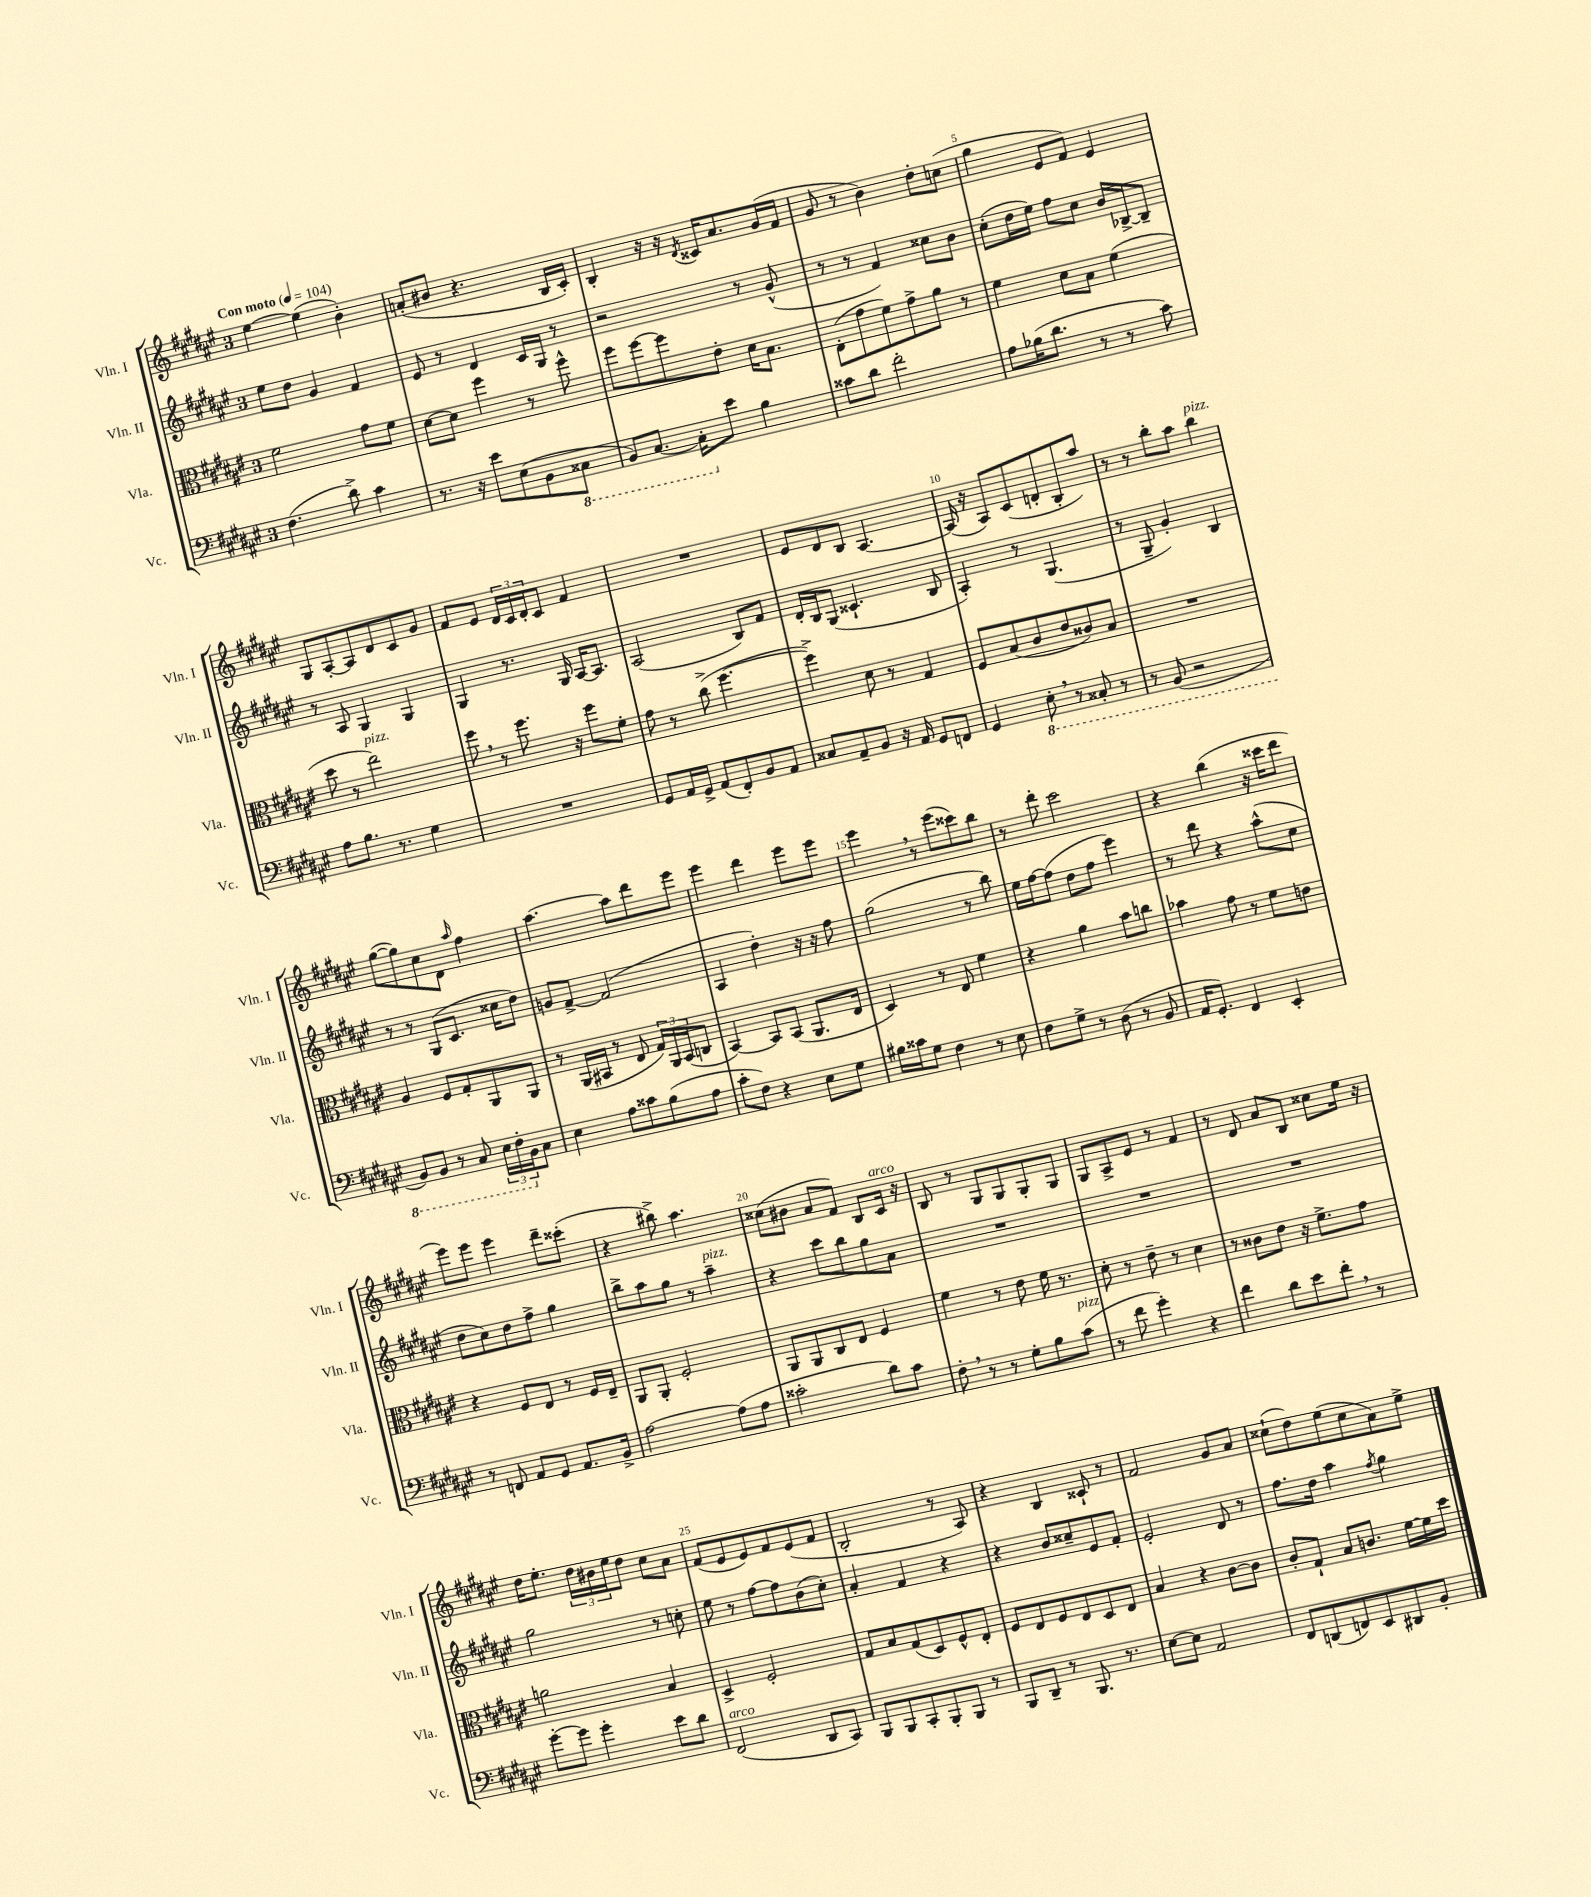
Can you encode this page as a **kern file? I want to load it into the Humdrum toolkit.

**kern	**kern	**kern	**kern
*staff4	*staff3	*staff2	*staff1
*clefF4	*clefC3	*clefG2	*clefG2
*k[f#c#g#d#a#e#]	*k[f#c#g#d#a#e#]	*k[f#c#g#d#a#e#]	*k[f#c#g#d#a#e#]
*M3/4	*M3/4	*M3/4	*M3/4
*MM104	*MM104	*MM104	*MM104
(4.F#\	2f#\	8ee#\L	[4ee#\
.	.	8dd#\J	.
.	.	4g#/	(4ee#\]
8d#^\)	.	.	.
4c#\	8g#\L	4f#/	4b'\)
.	8f#\J	.	.
=	=	=	=
8.r	[8d#\L	8e#/	(8a'/L
.	8d#\]J	8r	8b#/J
16r	.	.	.
8e#\L	4ff#\	4d#/	4.r
(8E#\	.	.	.
8BB\	8r	16c#/LL	.
.	.	16G#/JJ	.
8CC##\J	8ff#^^\	8r	16B/LL
.	.	.	16c#'/JJ)
=	=	=	=
8BBB/L)	8ff#\L	2r	4B'/
[8.CC#/J	[8ff#\	.	.
.	8ff#\]	.	16r
16CC#'\]LK	.	.	16r
.	.	.	8qd#/
8e#\J	8e#'\J	.	16c##/LK
.	.	.	8.a#/
4B\	16d#\LK	8r	.
.	8.B\J	.	.
.	.	(8g#^^/	(16g#/L
.	.	.	16f#/JJ
=	=	=	=
8c##\L	(8E#'\L	8r	8g#/
8d#\J	8g#\	8r	8r
2f#'\	8f#\)	4f#/)	4b\)
.	8g#^\	.	.
.	8a#\J	8cc##\L	8dd#'\L
.	8r	8b\J	(8cc\J
=	=	=	=
8A#\L	4f#\	(8cc#'\L	4gg#\
(16B-\K	.	16dd#\L	.
8.d#\J	.	16ee#\JJ)	.
.	8d#\L	8ff#\L	8e#/L
8r	8B\J	8cc#\J	8f#/J)
8r	(4f#\	16b/LL	4e#/
.	.	[16B-^/J	.
8c#\)	.	8B-~/]J	.
=	=	=	=
8A#\L	8dd#\	8r	8G#/L
8.B\J	8r	8A#/	[8A#'/
.	2ee#\)	4G#/	8A#/]
8.r	.	.	.
.	.	.	8d#/
4G#\	.	4G#/	8c#/
.	.	.	8g#/J
=	=	=	=
2.r	8ff#\	4G#/	8f#/L
.	8r	.	8e#/J
.	8.ff#\	8.r	24d#/LL
.	.	.	24c#/
.	.	.	24d#'/J
.	.	.	8c#/J
.	16r	16G#/	.
.	8ff#\L	[16A#/LK	4f#/
.	.	8.A#/]J	.
.	8f#'\J	.	.
=	=	=	=
8GG#/L	8g#\	(2A#/	2.r
16AA#/L	8r	.	.
16GG#^/JJ	.	.	.
(8AA#/L	(8cc#^\	.	.
8FF#'/)	[4.ff#\	.	.
8BB/	.	8B/L)	.
8AA#/J	.	8f#/J	.
=	=	=	=
8C##/L	4ff#^\])	16d#'/LL	8e#/L
.	.	16B/J	.
8AA#~/	.	(8G#/J	8d#/
8BB/J	8d#\	4.c##`/	8B/J
16r	8r	.	[4.A#/
16AA#/	.	.	.
8GG#/L	4G#/	.	.
8FF/J	.	8B/	.
=	=	=	=
4GG#/	8F#/L	4A#'/)	(16A#/]
.	.	.	16r
.	(8B/	.	8A#/L)
8EE#'\	8c#/	8r	(8c#/
8r	8e#/	(4.G#/	8d'/
8CC##'/	8c##/)	.	8B'/
8r	8B/J	.	8aa#/J)
=	=	=	=
8r	2.r	8r	8r
(8BBB/	.	8G#~/	8r
2r	.	4g#'/)	8bb'\L
.	.	.	8aa#\J
.	.	4B/	4bb\
=	=	=	=
8BBB/L)	4A#/	8r	([8gg#\L
8BBB/J	.	8r	8gg#\])
8r	8F#/L	(8G#/L	8cc#\
8CC#/	8G#'/	8.c#/J	8d#\J
.	.	.	16qqaa#/
24EE#\LL	8AA#/	.	4ff#\
24FF#'\	.	.	.
.	.	16cc##\LK	.
24BB\J	.	.	.
8C#\J	8AA#/J	8dd#\J)	.
=	=	=	=
4E#\	8r	8g/L	[4.aa#\
.	(16AA#/LL	[8f#^/J	.
.	16BB#/JJ	.	.
8A#\L	8r	(2f#/]	.
8c##\	8E#/	.	8aa#\]L
(8B\	24G#/LL)	.	8ddd#\
.	24AA#/	.	.
.	(24BB#/J	.	.
8A#\J	8C/J	.	8eee#\J
=	=	=	=
8c#'\L	[4BB/)	4A#/	4eee#\
8F#\J)	.	.	.
4r	8BB/]L	4dd#'\)	4ddd#\
.	(8BB/J	.	.
8E#\L	8.AA#/L	16r	8eee#\L
.	.	16r	.
8G#\J	.	8ff#\	8eee#\J
.	16E#/Jk	.	.
=	=	=	=
16B#\LL	4D#/)	(2gg#\	4eee#\
16c##\J	.	.	.
8G#\J	.	.	.
4F#\	8r	.	8r
.	8E#/	.	(8eee#\L
8r	4f#\	8r	8ccc##\)
8E#\	.	8bb\)	8bb\J
=	=	=	=
8F#\L	4r	16ee#\LL	8r
.	.	[16ff#\J	.
8G#^\J	.	(8ff#\]J	8ddd#'\
8r	4a#\	8dd#\L	2ccc#\
(8D#\	.	8ff#\J	.
8r	8b\L	4eee#\)	.
8BB/	8cc\J	.	.
=	=	=	=
16AA#/LK	4b-\	8r	4r
8.GG#'/J)	.	.	.
.	.	8ddd#\	.
4FF#/	8g#\	4r	(4bb\
.	8r	.	.
4EE#'/	8f#\L	(8aa#^^\L	16r
.	.	.	16ccc##\LK
.	8e\J	8cc#\J	8ddd#\J
=	=	=	=
8r	4r	8dd#\L	8eee#\L)
8FF/	.	8cc#\)	8eee#\J
8AA#/L	8F#/L	8dd#\	4eee#\
8GG#/J	8E#/J	8ff#^\J	.
8.AA#/L	8r	4gg#\	8ddd#~\L
.	16F#/LL	.	(8ccc##'\J
16BB^/Jk	16E#~/JJ	.	.
=	=	=	=
[2A#\	8AA#/L	8bb^\L	4r
.	8AA#'/J	8aa#\	.
.	2F#'/	8gg#\J	8bb#^\)
.	.	8r	4.aa#\
(8A#\]L	.	4aa#~\	.
8A#\J	.	.	.
=	=	=	=
2c##'\	8AA#/L	4r	(8cc##\L
.	8AA#/	.	8b#\J
.	8C#/	8ccc#\L	8a#/L
.	8E#/J	8bb\	8f#/J)
8d#\L)	4F#/	8gg#\	8B/L
8c##\J	.	8a#\J	16c#/Jk
.	.	.	16r
=	=	=	=
8F#'\	4f#\	2.r	8B/
8r	.	.	8r
8r	8r	.	8G#/L
8G#'\L	8e#\	.	8G#/
8B\	16f#\	.	8G#'/
.	8.r	.	.
(8c#\J	.	.	8G#/J
=	=	=	=
8r	8d#'\	2.r	8G#/L
8f#\	8r	.	8A#^/
4g#'\)	8e#~\	.	8e#/J
.	8r	.	8r
4r	4d#\	.	4f#/
=	=	=	=
4f#\	8r	2.r	8r
.	8c##\L	.	8d#/
8d#\L	8e#\J	.	8a#/L
8e#\	16r	.	8B/J
.	8.f#^\L	.	.
8f#'\J	.	.	8cc##\L
8r	8g#\J	.	16ee#\Jk
.	.	.	16r
=	=	=	=
[8g#'\L	2a\	2gg#\	16dd#\LK
.	.	.	8.ee#'\J
8g#\]J	.	.	.
4g#'\	.	.	24dd#\LL
.	.	.	24b#\
.	.	.	24ee#\J
.	.	.	8dd#\J
8e#\L	4B/	8r	8cc#\L
8d#\J	.	8cc'\	8a#\J
=	=	=	=
(2FF#/	4D#^/	8ee#\	(8f#/L
.	.	8r	8e#/
.	2F#'/	[8ff#\L	8e#/)
.	.	8ff#\]	8f#/
8DD#/L	.	(8b\	(8e#/
8CC#/J)	.	8cc#'\J)	8f#/J
=	=	=	=
8BBB/L	8G#/L	4a#'/	2B'/
8BBB/	8B/	.	.
8CC#'/	(8G#/	4f#/	.
8BBB'/	8D#/)	.	.
8BBB/J	8F#^^/	4r	8r
8r	8E#'/J	.	8A#/)
=	=	=	=
8BBB/L	8F#/L	4r	4r
8DD#~/J	8E#/	.	.
8r	8F#/	8b/L	4B/
8.BBB/	8E#/	8cc##~/	.
.	8D#/	8e#/	8c##`/
8.r	.	.	.
.	8E#/J	8f#'/J	8r
=	=	=	=
[8E#\L	4B/	2e#'/	2f#/
8E#\]J	.	.	.
2AA#/	4r	.	.
.	[8c#\L	8d#/	8g#/L
.	8c#\]J	8r	8a#/J
=	=	=	=
8FF#/L	8c#'/L	8.ff#\L	(8cc##`\L
(8DD/	8G#`/J	.	8dd#\)
.	.	16dd#\Jk	.
8FF/)	8B/L	4aa#\	(8ee#\
8EE#/	8.c/J	.	8cc##\
.	.	8qff#/	.
8DD#/	.	4gg#\	8a#\)
.	[16f#\LL	.	.
8BB'/J	16f#\]	.	8ee#^\J
.	16dd#\JJ	.	.
==	==	==	==
*-	*-	*-	*-
